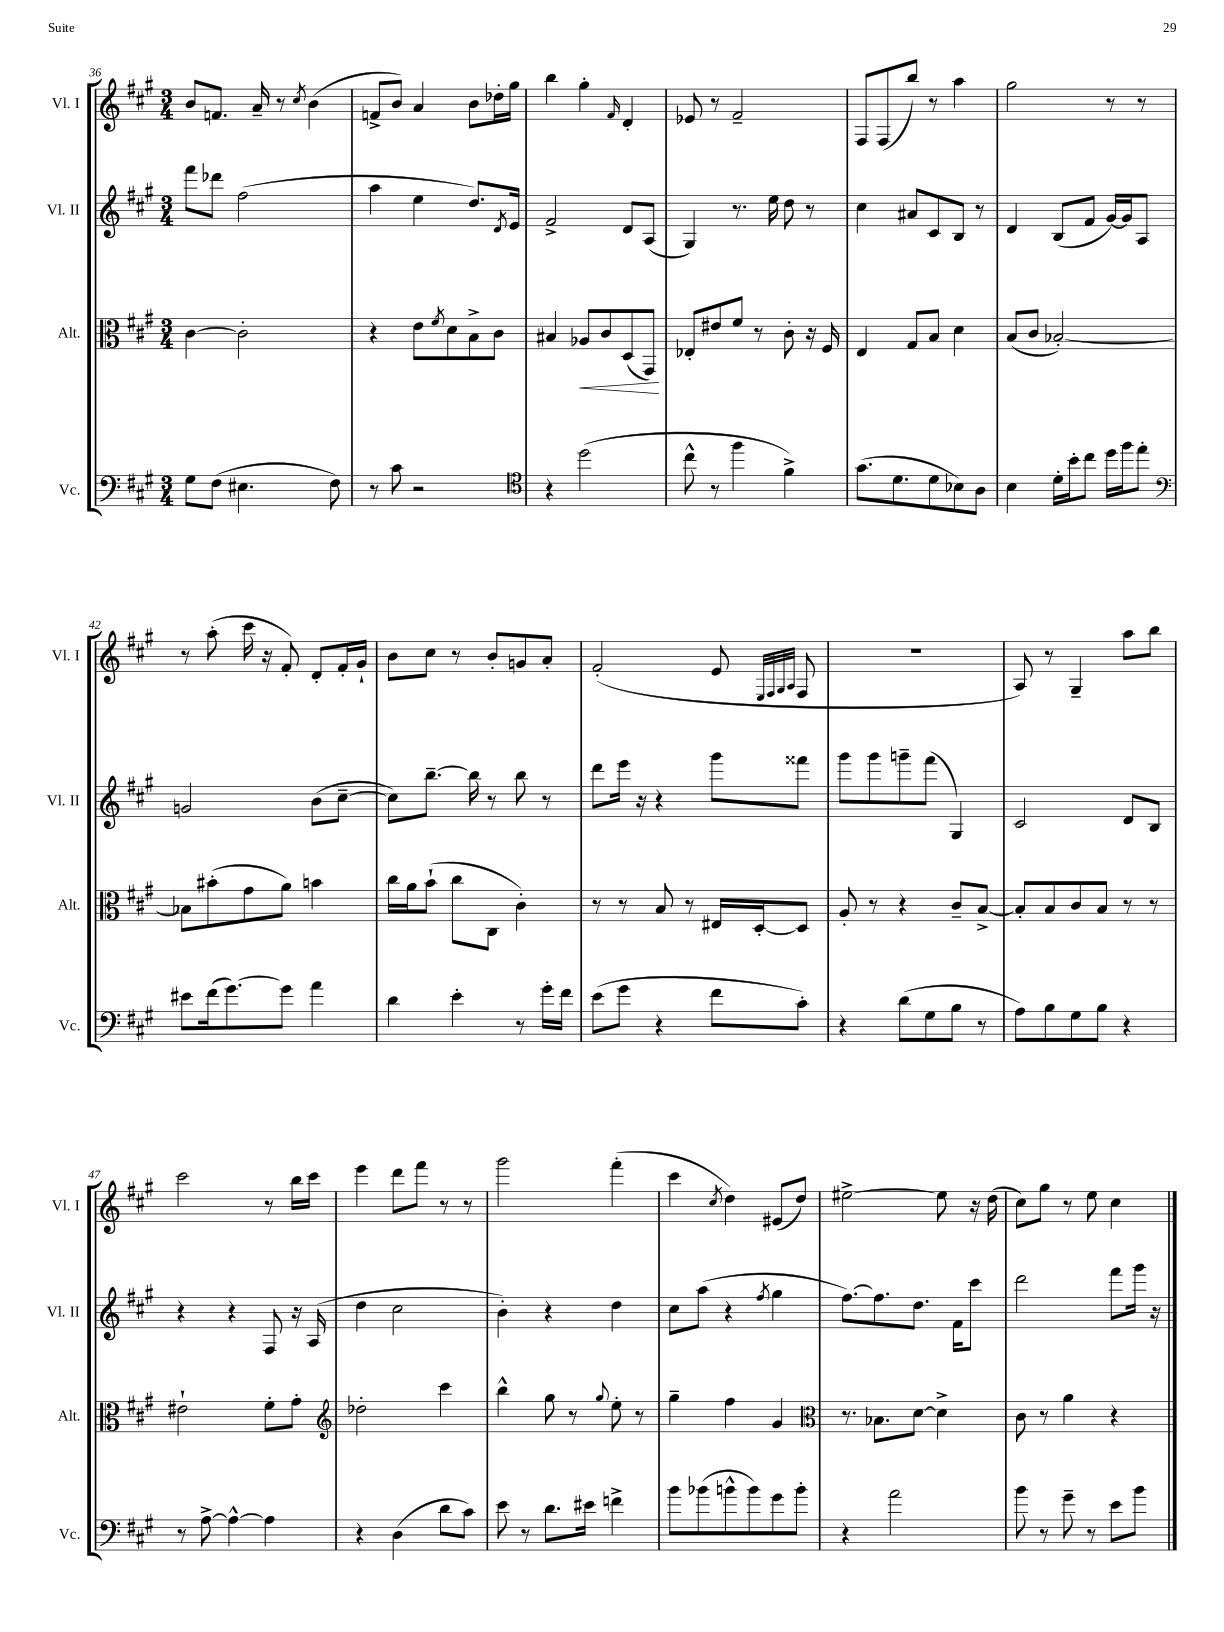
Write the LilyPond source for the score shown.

<<
\new StaffGroup <<
\new Staff = "s0" \with { instrumentName = "Vl. I" shortInstrumentName = "Vl. I" } {
    \clef treble \key a \major \numericTimeSignature \time 3/4
    b'8 f'8. a'16-- r8 \acciaccatura { cis''8 } b'4( |
    f'8-> b'8) a'4 b'8 des''16-. gis''16 |
    b''4 gis''4-. \grace { fis'16 } d'4-. |
    ees'8 r8 fis'2-- |
    fis8 fis8( b''8) r8 a''4 |
    gis''2 r8 r8 |
    r8 a''8-.( cis'''16 r16 fis'8-.) d'8-. fis'16-. gis'16-! |
    b'8 cis''8 r8 b'8-. g'8 a'8-. |
    fis'2-.( e'8 \grace { e32 fis32 gis32 a32 } fis8 |
    R2. |
    a8) r8 gis4-- a''8 b''8 |
    cis'''2 r8 b''16 cis'''16 |
    e'''4 d'''8 fis'''8 r8 r8 |
    gis'''2 fis'''4-.( |
    cis'''4 \acciaccatura { cis''8 } d''4) eis'8( d''8) |
    eis''2~-> eis''8 r16 d''16( |
    cis''8) gis''8 r8 e''8 cis''4 \bar "|." |
}
\new Staff = "s1" \with { instrumentName = "Vl. II" shortInstrumentName = "Vl. II" } {
    \clef treble \key a \major \numericTimeSignature \time 3/4
    fis'''8 des'''8 fis''2( |
    a''4 e''4 d''8.) \acciaccatura { d'8 } e'16 |
    fis'2-> d'8 a8( |
    gis4) r8. e''16 d''8 r8 |
    cis''4 ais'8 cis'8 b8 r8 |
    d'4 b8( fis'8 gis'16~) gis'16 a8 |
    g'2 b'8( cis''8~-- |
    cis''8) b''8.~-- b''16 r8 b''8 r8 |
    d'''8 e'''16 r16 r4 gis'''8 fisis'''8 |
    gis'''8 gis'''8 g'''8-- fis'''8( gis4) |
    cis'2 d'8 b8 |
    r4 r4 fis8 r16 a16( |
    d''4 cis''2 |
    b'4-.) r4 d''4 |
    cis''8 a''8( r4 \acciaccatura { fis''8 } gis''4 |
    fis''8.~) fis''8. d''8. fis'16 cis'''8 |
    d'''2 fis'''8 gis'''16 r16 \bar "|." |
}
\new Staff = "s2" \with { instrumentName = "Alt." shortInstrumentName = "Alt." } {
    \clef alto \key a \major \numericTimeSignature \time 3/4
    cis'4~ cis'2-. |
    r4 e'8 \acciaccatura { fis'8 } d'8 b8-> cis'8 |
    bis4 aes8\< cis'8 d8( gis,8\!) |
    ees8-. eis'8 fis'8 r8 cis'8-. r16 fis16 |
    e4 gis8 b8 d'4 |
    b8( cis'8 bes2~-.) |
    bes8 bis'8-.( gis'8 a'8) b'4 |
    cis''16 a'16 b'8-!( cis''8 cis8 cis'4-.) |
    r8 r8 b8 r8 eis16 d16~-. d8 |
    a8-. r8 r4 cis'8-- b8~-> |
    b8-. b8 cis'8 b8 r8 r8 |
    eis'2-! fis'8-. gis'8-. |
    \clef treble des''2-. cis'''4 |
    b''4-^ gis''8 r8 \appoggiatura { gis''8 } e''8-. r8 |
    gis''4-- fis''4 gis'4 |
    \clef alto r8. bes8. d'8~ d'4-> |
    cis'8 r8 a'4 r4 \bar "|." |
}
\new Staff = "s3" \with { instrumentName = "Vc." shortInstrumentName = "Vc." } {
    \clef bass \key a \major \numericTimeSignature \time 3/4
    gis8 fis8( eis4. fis8) |
    r8 cis'8 r2 |
    \clef tenor r4 d''2( |
    cis''8-^ r8 fis''4 fis'4->) |
    gis'8.( d'8. d'8 bes8) a8 |
    b4 d'16-. b'16-. cis''8 d''16 fis''16 e''8-. |
    \clef bass eis'8 fis'16( gis'8.~) gis'8 a'4 |
    d'4 e'4-. r8 gis'16-. fis'16 |
    e'8( gis'8 r4 fis'8 cis'8-.) |
    r4 d'8( gis8 b8 r8 |
    a8) b8 gis8 b8 r4 |
    r8 a8~-> a4~-^ a4 |
    r4 d4( d'8 cis'8) |
    e'8 r8 d'8. eis'16 f'4-> |
    b'8 bes'8( b'8-^ b'8) gis'8 b'8-. |
    r4 a'2 |
    b'8 r8 gis'8-- r8 e'8 b'8 \bar "|." |
}
>>
>>
\layout { \context { \Score currentBarNumber = #36 } }
